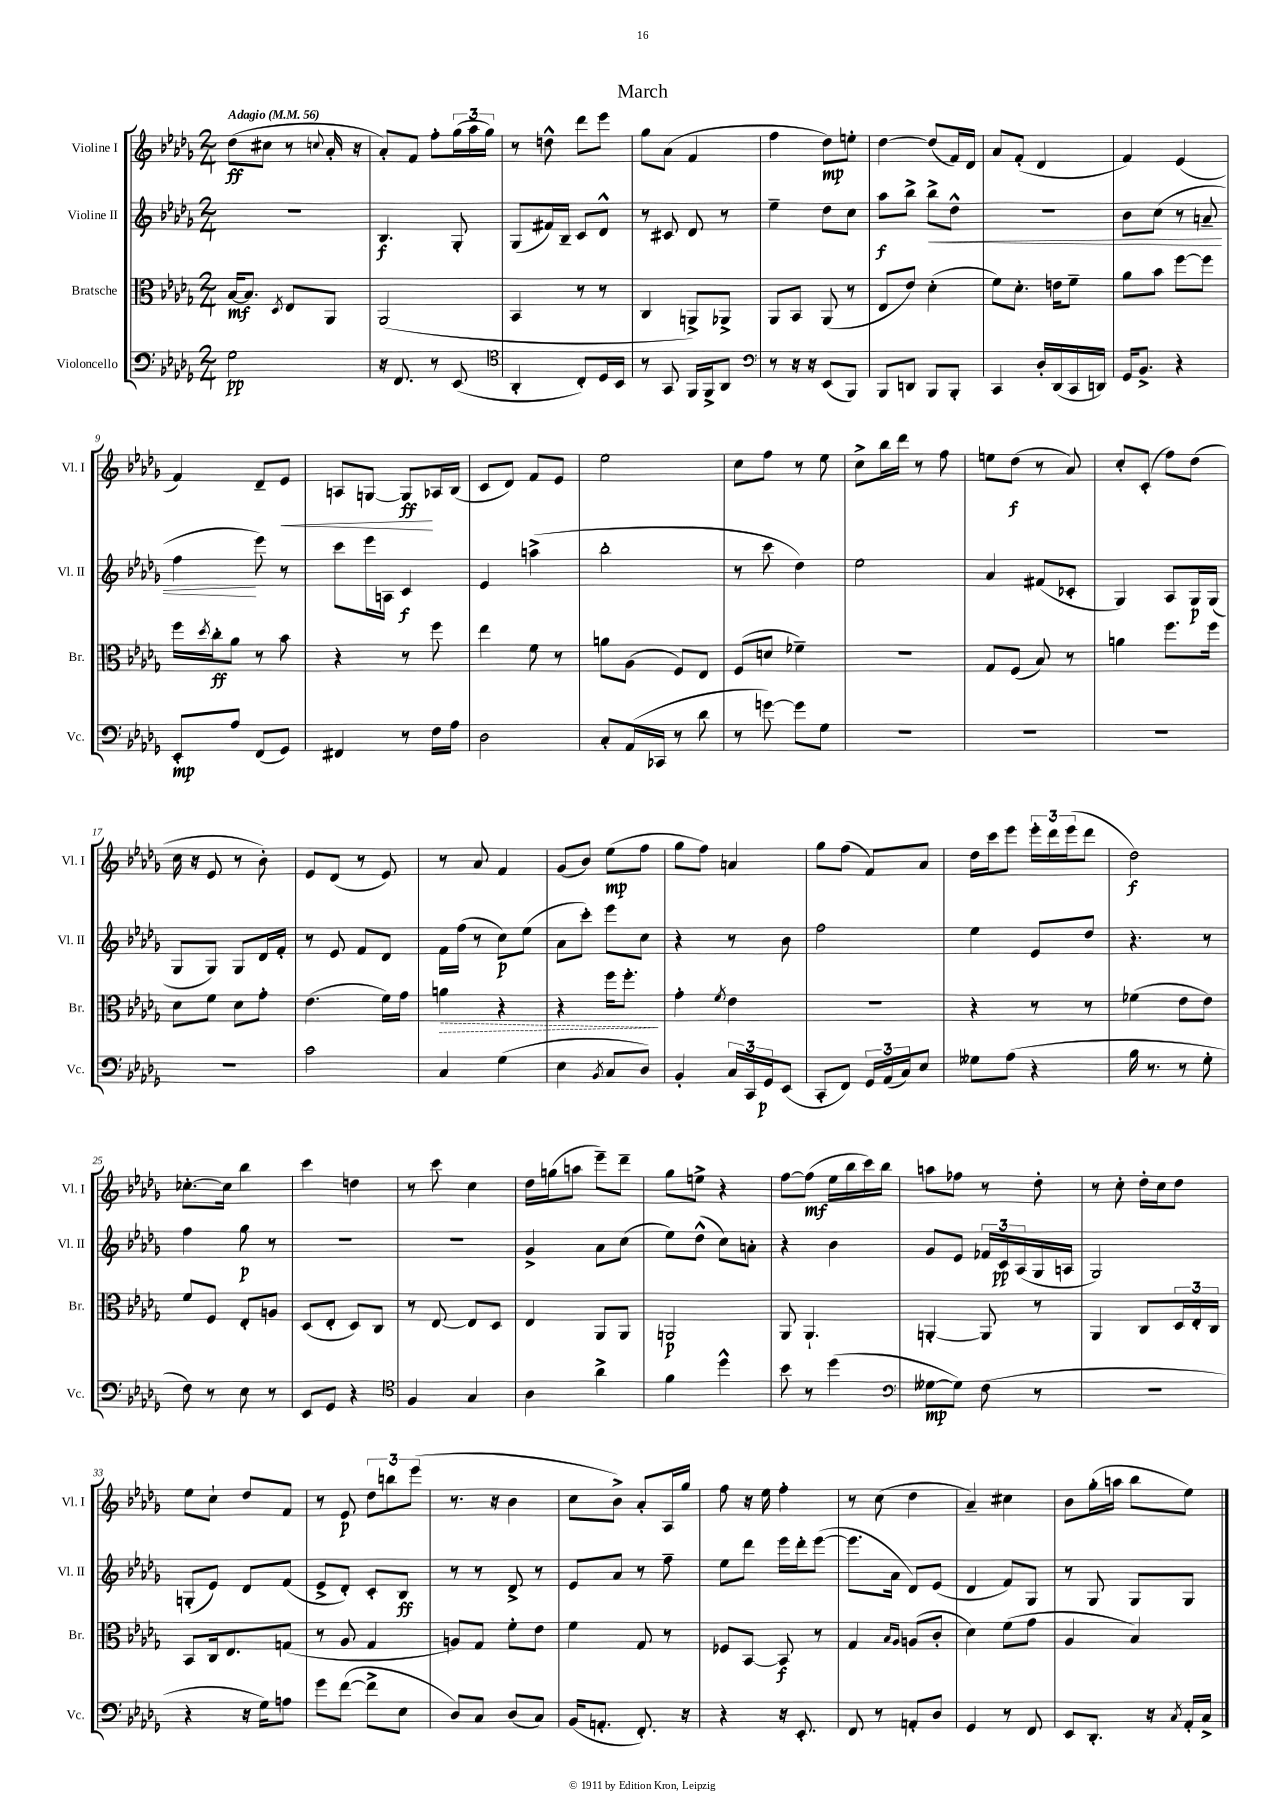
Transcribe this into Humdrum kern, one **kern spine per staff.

**kern	**dynam	**kern	**dynam	**kern	**dynam	**kern	**dynam
*part4	*part4	*part3	*part3	*part2	*part2	*part1	*part1
*staff4	*staff4	*staff3	*staff3	*staff2	*staff2	*staff1	*staff1
*I"Violoncello	*	*I"Bratsche	*	*I"Violine II	*	*I"Violine I	*
*I'Vc.	*	*I'Br.	*	*I'Vl. II	*	*I'Vl. I	*
*clefF4	*	*clefC3	*	*clefG2	*	*clefG2	*
*k[b-e-a-d-g-]	*	*k[b-e-a-d-g-]	*	*k[b-e-a-d-g-]	*	*k[b-e-a-d-g-]	*
*M2/4	*	*M2/4	*	*M2/4	*	*M2/4	*
*MM56	*	*MM56	*	*MM56	*	*MM56	*
=1	=1	=1	=1	=1	=1	=1	=1
!	!	!	!	!	!	!LO:TX:a:B:t=Adagio	!
2G-\	pp	[16B-/KL	mf	2r	.	(8dd-\L	ff
.	.	8.B-/J]	.	.	.	.	.
.	.	.	.	.	.	8cc#X\J	.
.	.	8qD-/	.	.	.	.	.
.	.	8E-/L	.	.	.	8r	.
.	.	.	.	.	.	8qqccn/	.
.	.	8AA-/J	.	.	.	16a-'/	.
.	.	.	.	.	.	16r	.
=2	=2	=2	=2	=2	=2	=2	=2
16r	.	(2AA-/	.	4.B-/	f	8a-'/L)	.
8.FF/	.	.	.	.	.	.	.
.	.	.	.	.	.	8f/J	.
8r	.	.	.	.	.	8ff'\L	.
(8EE-/	.	.	.	8G-'/	.	(24gg-\L	.
.	.	.	.	.	.	24aa-\	.
.	.	.	.	.	.	24gg-\JJ)	.
=3	=3	=3	=3	=3	=3	=3	=3
*clefC4	*	*	*	*	*	*	*
4AA-'/	.	4BB-/	.	(8G-/L	.	8r	.
.	.	.	.	16f#X/L)	.	8ddn^^\	.
.	.	.	.	16B-~/JJ	.	.	.
8C'/L)	.	8r	.	8c/L	.	8ddd-\L	.
16D-/L	.	8r	.	8d-^^/J	.	8eee-\J	.
16BB-/JJ	.	.	.	.	.	.	.
=4	=4	=4	=4	=4	=4	=4	=4
8r	.	4C/	.	8r	.	8gg-\L	.
8GG-/	.	.	.	8c#X/	.	(8a-\J	.
16FF/LL	.	8AAn^/L)	.	8d-/	.	4f/	.
16FF^/J	.	.	.	.	.	.	.
8AA-/J	.	8AA-X^/J	.	8r	.	.	.
=5	=5	=5	=5	=5	=5	=5	=5
*clefF4	*	*	*	*	*	*	*
8r	.	8AA-/L	.	4ee-~\	.	4ff\	.
16r	.	8BB-/J	.	.	.	.	.
16r	.	.	.	.	.	.	.
(8EE-/L	.	(8AA-/	.	8dd-\L	.	8dd-\L)	mp
8BBB-/J)	.	8r	.	8cc\J	.	8een'\J	.
=6	=6	=6	=6	=6	=6	=6	=6
8BBB-/L	.	8E-/L	.	8aa-\L	f	[4dd-\	.
8DDn/J	.	8e-/J)	.	8bb-^\J	.	.	.
!	!	!	!	!	!LO:HP:b	!	!
8BBB-/L	.	(4d-'\	.	8bb-^\L	<	(8dd-/L]	.
8BBB-'/J	.	.	.	8dd-^^\J	.	16f/L)	.
.	.	.	.	.	.	16d-/JJ	.
=7	=7	=7	=7	=7	=7	=7	=7
4CC/	.	8f\L)	.	2r	.	8a-/L	.
.	.	8.d-'\J	.	.	.	(8f'/J	.
16D-'/LL	.	.	.	.	.	4d-/	.
(16DD-/	.	16en\KL	.	.	.	.	.
16CC/	.	8f~\J	.	.	.	.	.
16DDn/JJ)	.	.	.	.	.	.	.
=8	=8	=8	=8	=8	=8	=8	=8
16GG-/KL	.	8a-\L	.	8b-\L	.	4f/)	.
8.BB-^/J	.	.	.	.	.	.	.
.	.	8b-\J	.	(8cc\J	.	.	.
4r	.	[8ff\L	.	8r	.	(4e-/	.
.	.	8ff\J]	.	8an~/	.	.	.
!!LO:LB:g=z
=9	=9	=9	=9	=9	=9	=9	=9
8EE-'/L	mp	16ff\LL	.	4ff\	.	4f/)	.
.	.	8qdd-/	.	.	.	.	.
.	.	16cc'\J	ff	.	.	.	.
8A-/J	.	8a-\J	.	.	.	.	.
(8FF/L	.	8r	.	8eee-\)	[	8d-~/L	.
!	!	!	!	!	!	!	!LO:HP:b
8GG-/J)	.	8b-\	.	8r	.	8e-/J	<
=10	=10	=10	=10	=10	=10	=10	=10
4FF#X/	.	4r	.	8ccc\L	.	8An/L	.
.	.	.	.	16eee-\L	.	[8Gn/J	.
.	.	.	.	16An\JJ	.	.	.
8r	.	8r	.	4c/	f	8G/L]	ff
16F\LL	.	8ff\	.	.	.	16A-X/L	[
16A-\JJ	.	.	.	.	.	(16B-/JJ	.
=11	=11	=11	=11	=11	=11	=11	=11
2D-\	.	4ee-\	.	4e-/	.	8c/L	.
.	.	.	.	.	.	8d-/J)	.
.	.	8f\	.	(4aan^\	.	8f/L	.
.	.	8r	.	.	.	8e-/J	.
=12	=12	=12	=12	=12	=12	=12	=12
8C'/L	.	8an\L	.	2bb-'\	.	2ee-\	.
(16AA-/L	.	(8A-\J	.	.	.	.	.
16CC-X/JJ	.	.	.	.	.	.	.
8r	.	8F/L)	.	.	.	.	.
8d-\	.	8E-/J	.	.	.	.	.
=13	=13	=13	=13	=13	=13	=13	=13
8r	.	(8F/L	.	8r	.	8cc\L	.
[8gn\)	.	8dn/J	.	8ccc\	.	8ff\J	.
8g\L]	.	4f-X~\)	.	4dd-\)	.	8r	.
8G-\J	.	.	.	.	.	8ee-\	.
=14	=14	=14	=14	=14	=14	=14	=14
2r	.	2r	.	2ee-\	.	8cc^\L	.
.	.	.	.	.	.	16bb-\L	.
.	.	.	.	.	.	16ddd-\JJ	.
.	.	.	.	.	.	8r	.
.	.	.	.	.	.	8ff\	.
=15	=15	=15	=15	=15	=15	=15	=15
2r	.	8G-/L	.	4a-/	.	8een\L	.
.	.	(8F/J	.	.	.	(8dd-\J	f
.	.	8B-/)	.	(8f#X/L	.	8r	.
.	.	8r	.	8c-X'/J	.	8a-/)	.
=16	=16	=16	=16	=16	=16	=16	=16
2r	.	4an\	.	4G-/)	.	8cc'/L	.
.	.	.	.	.	.	(8c'/J	.
.	.	8.ff\L	.	8A-/L	.	8ff\L)	.
.	.	.	.	16G-/L	p	(8dd-\J	.
.	.	16ff\Jk	.	(16G-/JJ	.	.	.
!!LO:LB:g=z
=17	=17	=17	=17	=17	=17	=17	=17
2r	.	8d-\L	.	8G-/L	.	16cc\	.
.	.	.	.	.	.	16r	.
.	.	8f\J	.	8G-/J)	.	8e-/	.
.	.	8d-\L	.	8G-/L	.	8r	.
.	.	8g-'\J	.	16d-/L	.	8b-'\)	.
.	.	.	.	16f'/JJ	.	.	.
=18	=18	=18	=18	=18	=18	=18	=18
2c\	.	(4.e-\	.	8r	.	8e-/L	.
.	.	.	.	8e-/	.	(8d-/J	.
.	.	.	.	8f/L	.	8r	.
.	.	16f\LL)	.	8d-/J	.	8e-/)	.
.	.	16g-\JJ	.	.	.	.	.
=19	=19	=19	=19	=19	=19	=19	=19
!	!	!	!LO:HP:b	!	!	!	!
4C/	.	4an\	>	16f\LL	.	8r	.
.	.	.	.	(16ff\JJ	.	.	.
.	.	.	.	8r	.	8a-/	.
(4G-\	.	4r	.	8cc\L)	p	4f/	.
.	.	.	.	(8ee-\J	.	.	.
=20	=20	=20	=20	=20	=20	=20	=20
4E-\	.	4r	.	8a-\L	.	(8g-/L	.
.	.	.	.	8ccc'\J)	.	8b-/J)	.
8qBB-/	.	.	.	.	.	.	.
8C/L	.	16ff\KL	.	8eee-\L	.	(8ee-\L	mp
.	.	8.ff'\J	.	.	.	.	.
8D-/J)	.	.	.	8cc\J	.	8ff\J	.
.	.	.	]	.	.	.	.
=21	=21	=21	=21	=21	=21	=21	=21
4BB-'/	.	4g-'\	.	4r	.	8gg-\L	.
.	.	.	.	.	.	8ff\J)	.
.	.	8qf/	.	.	.	.	.
24C/LL	.	4e-\	.	8r	.	4an/	.
24CC/	.	.	.	.	.	.	.
24GG-/J	p	.	.	.	.	.	.
(8EE-/J	.	.	.	8b-\	.	.	.
=22	=22	=22	=22	=22	=22	=22	=22
8CC'/L	.	2r	.	2ff\	.	8gg-\L	.
8FF/J)	.	.	.	.	.	(8ff\J	.
24GG-/LL	.	.	.	.	.	8f/L)	.
(24AA-/	.	.	.	.	.	.	.
24C/J)	.	.	.	.	.	.	.
8E-/J	.	.	.	.	.	8a-/J	.
=23	=23	=23	=23	=23	=23	=23	=23
8G--X\L	.	4r	.	4ee-\	.	16dd-\LL	.
.	.	.	.	.	.	16ccc\J	.
(8A-\J	.	.	.	.	.	8eee-\J	.
4r	.	8r	.	8e-/L	.	24eee-'\LL	.
.	.	.	.	.	.	24ddd-\	.
.	.	.	.	.	.	(24eee-\J	.
.	.	8r	.	8dd-/J	.	8ddd-\J	.
=24	=24	=24	=24	=24	=24	=24	=24
16B-\	.	(4f-X\	.	4.r	.	2dd-\)	f
8.r	.	.	.	.	.	.	.
8r	.	8e-\L	.	.	.	.	.
8G-'\	.	8e-\J)	.	8r	.	.	.
!!LO:LB:g=z
=25	=25	=25	=25	=25	=25	=25	=25
8F\)	.	8f/L	.	4ff\	.	[8.cc-X'\L	.
8r	.	8F/J	.	.	.	.	.
.	.	.	.	.	.	16cc-\Jk]	.
8E-\	.	8E-'/L	.	8gg-\	p	4bb-\	.
8r	.	8An/J	.	8r	.	.	.
=26	=26	=26	=26	=26	=26	=26	=26
8EE-/L	.	(8D-/L	.	2r	.	4ccc\	.
8GG-/J	.	8E-'/J	.	.	.	.	.
4r	.	8D-/L)	.	.	.	4ddn\	.
.	.	8C/J	.	.	.	.	.
=27	=27	=27	=27	=27	=27	=27	=27
*clefC4	*	*	*	*	*	*	*
4F/	.	8r	.	2r	.	8r	.
.	.	[8E-/	.	.	.	8ccc\	.
4G-/	.	8E-/L]	.	.	.	4cc\	.
.	.	8D-/J	.	.	.	.	.
=28	=28	=28	=28	=28	=28	=28	=28
4A-\	.	4E-/	.	4g-^/	.	16dd-\LL	.
.	.	.	.	.	.	(16ggn\J	.
.	.	.	.	.	.	8aan\J	.
4a-^\	.	8AA-/L	.	8a-\L	.	8eee-~\L)	.
.	.	8AA-/J	.	(8cc\J	.	8ddd-~\J	.
=29	=29	=29	=29	=29	=29	=29	=29
4f\	.	2AAn/	p	8ee-\L)	.	8gg-\L	.
.	.	.	.	(8dd-^^\J	.	8een^\J	.
4dd-^^\	.	.	.	8cc\L)	.	4r	.
.	.	.	.	8an'\J	.	.	.
=30	=30	=30	=30	=30	=30	=30	=30
8b-\	.	8AA-/	.	4r	.	[8ff\L	.
8r	.	4.AA-`/	.	.	.	(8ff\J]	mf
(4dd-\	.	.	.	4b-\	.	16ee-\LL	.
.	.	.	.	.	.	16bb-\	.
.	.	.	.	.	.	16ccc\)	.
.	.	.	.	.	.	16bb-\JJ	.
=31	=31	=31	=31	=31	=31	=31	=31
*clefF4	*	*	*	*	*	*	*
[8G--X\L	mp	[4AAn'/	.	8g-/L	.	8aan\L	.
8G--\J])	.	.	.	8e-/J	.	8ff-X\J	.
(8F\	.	8AA/]	.	24f-X/LL	.	8r	.
.	.	.	.	24c/	pp	.	.
.	.	.	.	(24A-/	.	.	.
8r	.	8r	.	16G-/	.	8dd-'\	.
.	.	.	.	16An/JJ	.	.	.
=32	=32	=32	=32	=32	=32	=32	=32
2r	.	4AA-/	.	2G-/)	.	8r	.
.	.	.	.	.	.	8cc'\	.
.	.	8C/L	.	.	.	16dd-'\LL	.
.	.	.	.	.	.	16cc\J	.
.	.	24D-/L	.	.	.	8dd-\J	.
.	.	24E-'/	.	.	.	.	.
.	.	24C/JJ	.	.	.	.	.
!!LO:LB:g=z
=33	=33	=33	=33	=33	=33	=33	=33
4r	.	8BB-/L	.	(8Gn'/L	.	8ee-\L	.
.	.	16C/k	.	8e-/J)	.	8cc`\J	.
.	.	8.E-/	.	.	.	.	.
16r	.	.	.	8d-/L	.	8dd-/L	.
16G-\KL)	.	.	.	.	.	.	.
8An\J	.	(8Gn/J	.	(8f/J	.	8f/J	.
=34	=34	=34	=34	=34	=34	=34	=34
8g-\L	.	8r	.	8e-^/L	.	8r	.
([8f\J	.	8A-/	.	8d-'/J)	.	8e-/	p
8f^\L]	.	4G-/	.	8c'/L	.	12dd-\L	.
.	.	.	.	.	.	12bbn\	.
8E-\J	.	.	.	8B-/J	ff	.	.
.	.	.	.	.	.	(12eee-\J	.
=35	=35	=35	=35	=35	=35	=35	=35
8D-/L)	.	8An/L)	.	8r	.	8.r	.
8C/J	.	8G-/J	.	8r	.	.	.
.	.	.	.	.	.	16r	.
(8D-/L	.	8f'\L	.	8d-^/	.	4b-\	.
8C/J)	.	8e-\J	.	8r	.	.	.
=36	=36	=36	=36	=36	=36	=36	=36
(16BB-/KL	.	4f\	.	8e-/L	.	8cc\L	.
8.AAn'/J	.	.	.	.	.	.	.
.	.	.	.	8a-/J	.	8b-^\J)	.
8.FF'/)	.	8G-/	.	8r	.	8a-'/L	.
.	.	8r	.	8ff~\	.	16A-/L	.
16r	.	.	.	.	.	16gg-/JJ	.
=37	=37	=37	=37	=37	=37	=37	=37
4r	.	8F-X/L	.	8ee-\L	.	8ff\	.
.	.	[8BB-/J	.	8ddd-\J	.	16r	.
.	.	.	.	.	.	16ee-\	.
16r	.	8BB-/]	f	16eee-\LL	.	4ff'\	.
8.EE-'/	.	.	.	16ddd-'\J	.	.	.
.	.	8r	.	([8eee-\J	.	.	.
=38	=38	=38	=38	=38	=38	=38	=38
8FF/	.	4G-/	.	8.eee-\L]	.	8r	.
8r	.	.	.	.	.	(8cc\	.
.	.	.	.	16a-\Jk	.	.	.
.	.	16qqB-/LL	.	.	.	.	.
.	.	16qqA-/JJ	.	.	.	.	.
8AAn'/L	.	(8An/L	.	8d-/L)	.	4dd-\	.
8D-/J	.	8c'/J	.	(8e-/J	.	.	.
=39	=39	=39	=39	=39	=39	=39	=39
4GG-/	.	4d-\)	.	4d-/	.	4a-~/)	.
8r	.	(8f\L	.	8f/L)	.	4cc#X\	.
8FF/	.	8g-\J	.	8G-/J	.	.	.
=40	=40	=40	=40	=40	=40	=40	=40
8EE-/L	.	4A-/	.	8r	.	8b-\L	.
8.DD-'/J	.	.	.	8G-/	.	(16gg-'\L	.
.	.	.	.	.	.	16aan\JJ	.
.	.	4B-/)	.	8G-/L	.	8bb-\L	.
16r	.	.	.	.	.	.	.
8qC/	.	.	.	.	.	.	.
16AA-'/LL	.	.	.	8G-/J	.	8ee-\J)	.
16C^/JJ	.	.	.	.	.	.	.
==	==	==	==	==	==	==	==
*-	*-	*-	*-	*-	*-	*-	*-
